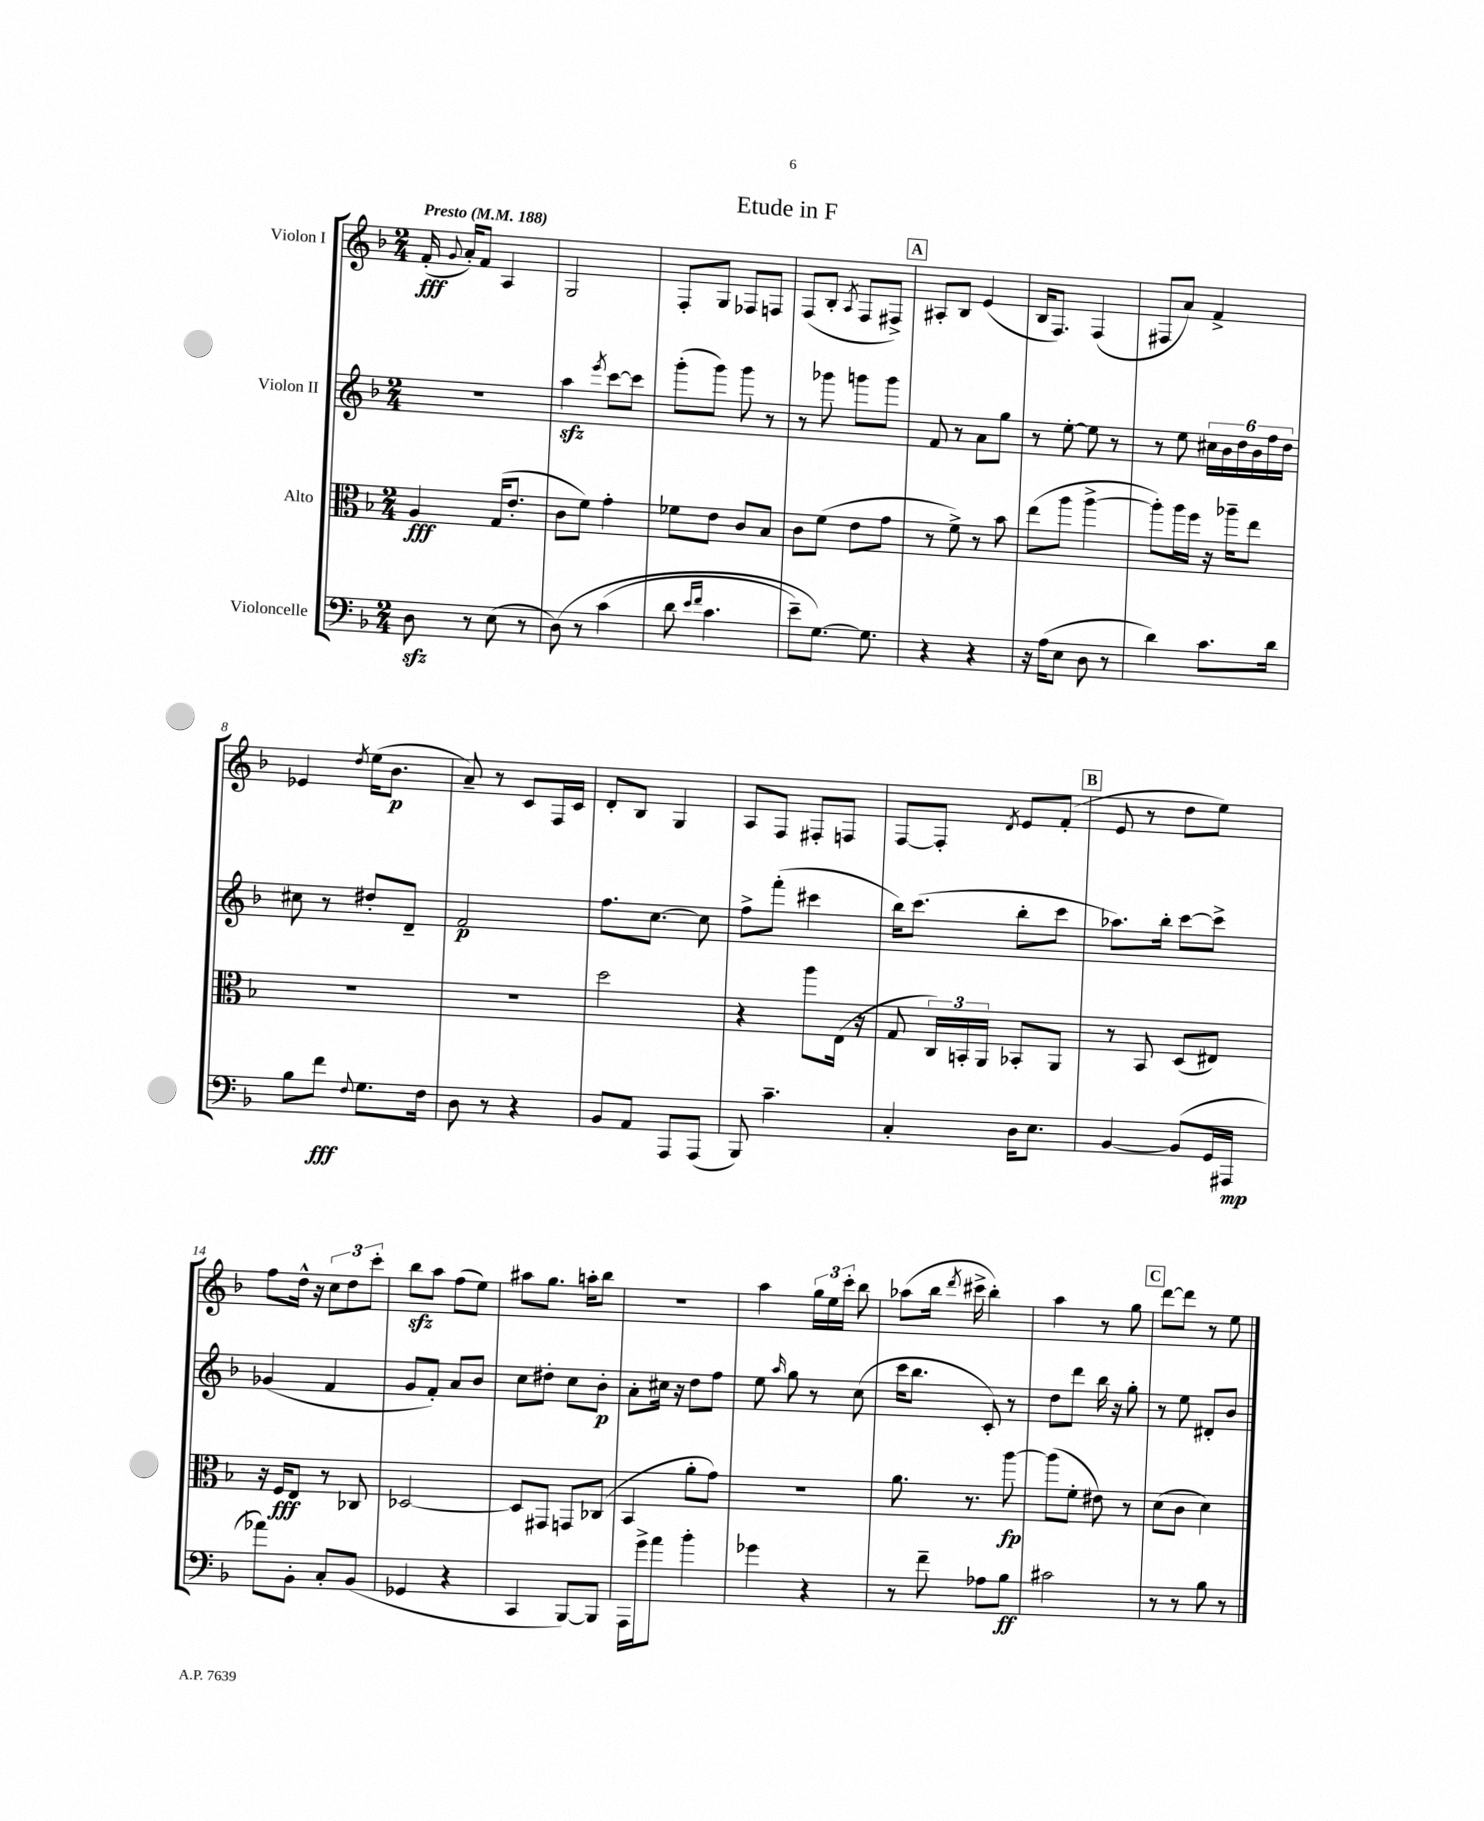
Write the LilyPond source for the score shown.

\header { title = "Etude in F" }
<<
\new StaffGroup <<
\new Staff = "s0" \with { instrumentName = "Violon I" } {
    \clef treble \key f \major \numericTimeSignature \time 2/4 \tempo "Presto" 4 = 188
    \autoBeamOff f'16-.\fff( \appoggiatura { g'8 } a'16[-.) f'8] a4 |
    g2 |
    f8[-. g8] fes8[ f8] |
    f8[( bes8]-. \acciaccatura { a8 } f8[ fis8]->) |
    \mark \markup { \box "A" } ais8[-. bes8] e'4( |
    bes16[ f8.]) f4( |
    fis8[ a'8]) f'4-> |
    ees'4 \acciaccatura { d''8 } e''16[( bes'8.]\p |
    a'8--) r8 c'8[ f16 c'16] |
    d'8[-. bes8] g4 |
    a8[ f8] fis8[-. f8] |
    f8[~ f8]-. \acciaccatura { d'8 } e'8[ f'8]-.( |
    \mark \markup { \box "B" } e'8 r8 d''8[ e''8]) |
    f''8[ d''16]-^ r16 \tuplet 3/2 { c''8[ d''8 c'''8]-. } |
    bes''8[\sfz a''8] f''8[( e''8]) |
    ais''8[ g''8.] a''16[-. bes''8] |
    r2 |
    a''4 \tuplet 3/2 { g''16[ e''16 c'''16]-. } bes''8 |
    aes''8[( bes''16] \acciaccatura { d'''8 } cis'''16-> bes''4-.) |
    a''4 r8 g''8 |
    \mark \markup { \box "C" } d'''8[~ d'''8] r8 e''8 \bar "|." |
}
\new Staff = "s1" \with { instrumentName = "Violon II" } {
    \clef treble \key f \major \numericTimeSignature \time 2/4
    \autoBeamOff R2 |
    a''4\sfz \acciaccatura { e'''8 } c'''8[~ c'''8] |
    g'''8[-.( g'''8]) g'''8 r8 |
    r8 ges'''8 g'''8[ g'''8] |
    \mark \markup { \box "A" } f'8 r8 a'8[ g''8] |
    r8 e''8~-. e''8 r8 |
    r8 e''8 \tuplet 6/4 { cis''16[ bes'16 d''16 bes'16 f''16 d''16] } |
    cis''8 r8 dis''8[-. d'8]-- |
    f'2\p |
    f''8.[ c''8.]~ c''8 |
    f''8[-> f'''8]-.( cis'''4 |
    bes''16[) c'''8.]( bes''8[-. c'''8] |
    \mark \markup { \box "B" } aes''8.[) bes''16]-. c'''8[~ c'''8]-> |
    ges'4( f'4 |
    g'8[ f'8]-.) a'8[ bes'8] |
    c''8[ dis''8]-. c''8[ bes'8]-.\p |
    a'8[-. cis''16] r16 d''8[ f''8] |
    e''8 \grace { a''16 } g''8 r8 c''8( |
    c'''16[ bes''8.] c'8-.) r8 |
    d''8[ d'''8] bes''16 r16 g''8-. |
    \mark \markup { \box "C" } r8 e''8 dis'8[-. bes'8] \bar "|." |
}
\new Staff = "s2" \with { instrumentName = "Alto" } {
    \clef alto \key f \major \numericTimeSignature \time 2/4
    \autoBeamOff a4\fff g16[( e'8.]-. |
    c'8[ f'8]) g'4-. |
    fes'8[ e'8] c'8[ bes8] |
    c'8[ f'8]( e'8[ g'8] |
    \mark \markup { \box "A" } r8 f'8->) r8 bes'8 |
    e''8[( a''8] a''4~-> |
    a''8[-.) a''16 f''16] r16 aes''16[-- e''8] |
    R2 |
    R2 |
    d''2 |
    r4 a''8[ e16]( r16 |
    g8 \tuplet 3/2 { c16[) b,16-. a,16] } bes,8[-. a,8] |
    \mark \markup { \box "B" } r8 bes,8 d8[( eis8]) |
    r16 f16[\fff e8] r8 ces8 |
    des2~ |
    des8[ gis,8] g,8[ ces8]( |
    bes,4 a'8[-. g'8]) |
    R2 |
    a'8. r8. a''8~\fp |
    a''8[( f'8]-. eis'8) r8 |
    \mark \markup { \box "C" } d'8[( c'8] d'4) \bar "|." |
}
\new Staff = "s3" \with { instrumentName = "Violoncelle" } {
    \clef bass \key f \major \numericTimeSignature \time 2/4
    \autoBeamOff d8\sfz r8 e8( r8 |
    d8)\( r8 c'4( |
    d'8 \grace { e'16[ f'16] } c'4. |
    e'8[--) g8.]~\) g8. |
    \mark \markup { \box "A" } r4 r4 |
    r16 a16[( e8] d8 r8 |
    d'4) c'8.[ d'16] |
    bes8[ f'8]\fff \appoggiatura { f8 } g8.[ f16] |
    d8 r8 r4 |
    bes,8[ a,8] a,,8[ a,,8]( |
    bes,,8) c'4.-- |
    c4-. d16[ e8.] |
    \mark \markup { \box "B" } bes,4~ bes,8[( g,16 ais,,16]\mp |
    aes'8[) bes,8]-. c8[-. bes,8]( |
    ges,4 r4 |
    c,4 bes,,8[~) bes,,8] |
    a,,16[ g'16-> a'8] bes'4-. |
    ges'4 r4 |
    r8 f'8-- aes8[ bes8]\ff |
    cis'2 |
    \mark \markup { \box "C" } r8 r8 bes8 r8 \bar "|." |
}
>>
>>
